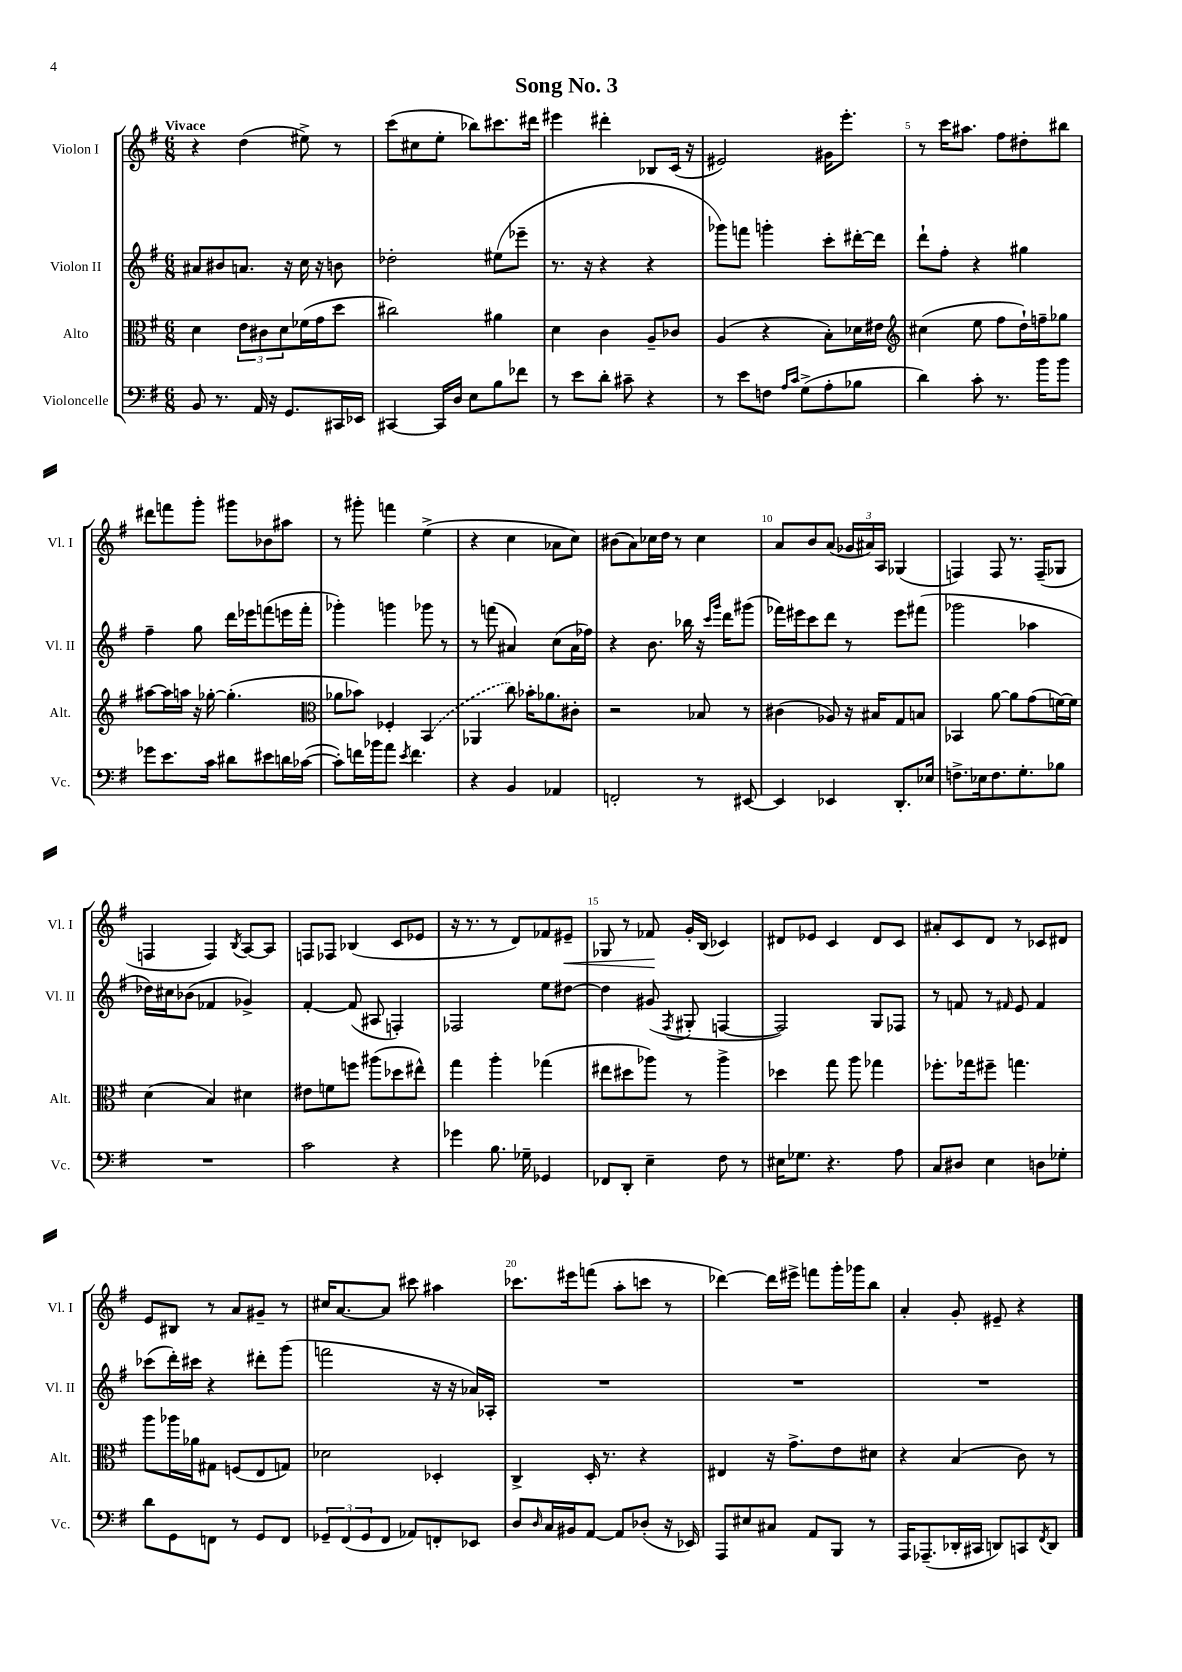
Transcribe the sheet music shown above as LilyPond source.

\header { title = "Song No. 3" }
<<
\new StaffGroup <<
\new Staff = "s0" \with { instrumentName = "Violon I" shortInstrumentName = "Vl. I" } {
    \clef treble \key g \major \numericTimeSignature \time 6/8 \tempo "Vivace"
    r4 d''4( eis''8->) r8 |
    c'''8( cis''8 e''8-. bes''8) cis'''8. dis'''16 |
    eis'''4 dis'''4-. bes8 c'16( r16 |
    eis'2) gis'16 e'''8.-. |
    r8 c'''16 ais''8. fis''8 dis''8-. bis''8 |
    dis'''8 f'''8 g'''8-. gis'''8 bes'8 ais''8 |
    r8 gis'''8-. f'''4 e''4->( |
    r4 c''4 aes'8 c''8) |
    bis'8( a'8) ces''16 d''16 r8 ces''4 |
    a'8 b'8 a'8( \tuplet 3/2 { ges'16 ais'16) a16 } ges4( |
    f4) f8 r8. f16--( ges8 |
    f4 f4) \acciaccatura { b8 } a8~ a8 |
    f8 fes8 bes4( c'8 ees'8 |
    r16 r8. r8 d'8) fes'8 eis'8--\< |
    ges8 r8 fes'8\! g'16-. b16( ces'4) |
    dis'8 ees'8 c'4 dis'8 c'8 |
    ais'8-. c'8 d'8 r8 ces'8 dis'8 |
    e'8 bis8 r8 a'8 gis'8-- r8 |
    cis''16 a'8.~ a'8 cis'''8 ais''4 |
    ces'''8. eis'''16 f'''8( a''8-. c'''8 r8 |
    des'''4~) des'''16 eis'''16-> f'''8 g'''16-. ges'''16 b''8 |
    a'4-. g'8-. eis'8-- r4 \bar "|." |
}
\new Staff = "s1" \with { instrumentName = "Violon II" shortInstrumentName = "Vl. II" } {
    \clef treble \key g \major \numericTimeSignature \time 6/8
    ais'8 bis'8 a'8. r16 c''16 r16 b'8 |
    des''2-. eis''8( ees'''8-- |
    r8. r16 r4 r4 |
    ges'''8) f'''8 g'''4-. c'''8-. dis'''16~-. dis'''16 |
    d'''8-! fis''8-. r4 gis''4 |
    fis''4-- g''8 d'''16 ees'''16 f'''8( e'''16 f'''16-. |
    ges'''4-.) g'''4 ges'''8 r8 |
    r8 f'''8( ais'4) c''8( ais'16 fes''16) |
    r4 b'8. bes''16 r16 \grace { c'''16 g'''16 } d'''16 gis'''8( |
    fes'''16) eis'''16 c'''8 d'''8 r8 eis'''8 fis'''8( |
    ges'''2 aes''4 |
    des''16) cis''16 bes'8( fes'4 ges'4->) |
    fis'4~-. fis'8( ais8 f4-.) |
    fes2 e''8 dis''8~ |
    dis''4 gis'8( \acciaccatura { fis8 } gis8-. f4~ |
    f2) g8 fes8 |
    r8 f'8 r8 \grace { fis'16 } e'8 fis'4 |
    ces'''8( d'''16-.) cis'''16 r4 dis'''8-. g'''8( |
    f'''2 r16 r16 aes'16) aes16-. |
    R2. |
    R2. |
    R2. \bar "|." |
}
\new Staff = "s2" \with { instrumentName = "Alto" shortInstrumentName = "Alt." } {
    \clef alto \key g \major \numericTimeSignature \time 6/8
    d'4 \tuplet 3/2 { e'8 cis'8 d'8 } fes'16( g'16 d''8 |
    cis''2) ais'4 |
    d'4 c'4 a8-- ces'8 |
    a4( r4 b8-.) des'16 eis'16 |
    \clef treble cis''4( e''8 fis''8 d''16-!) f''16-- ges''8 |
    ais''8~ ais''16 a''16 r16 ges''16~-. ges''4.-.( |
    \clef alto aes'8 bes'8) fes4-. \once \slurDashed b,4( |
    aes,4 c''8) bes'16-. aes'8. cis'8-. |
    r2 bes8 r8 |
    cis'4( aes8) r16 bis16 g8 b8 |
    bes,4 a'8~ a'8 g'8( f'16~) f'16 |
    d'4( b4) dis'4 |
    eis'8 f'8 f''8 ais''8( des''8 eis''8-^) |
    g''4 a''4-. ges''4( |
    eis''8 dis''8 aes''8) r8 aes''4-> |
    des''4 g''8 a''8 ges''4 |
    fes''8.-. ges''16 fis''8-- g''4. |
    a''8 aes''16 aes'16 gis8 f8( e8 g8) |
    des'2 des4-. |
    c4-> d16-. r8. r4 |
    eis4 r16 g'8.-> e'8 dis'8 |
    r4 b4( c'8) r8 \bar "|." |
}
\new Staff = "s3" \with { instrumentName = "Violoncelle" shortInstrumentName = "Vc." } {
    \clef bass \key g \major \numericTimeSignature \time 6/8
    b,8 r8. a,16 r16 g,8. cis,16 ees,16 |
    cis,4~ cis,16 d16 e8 b8 fes'8 |
    r8 e'8 d'8-. cis'8-- r4 |
    r8 e'8 f8 \grace { a16 c'16 } g8->( a8-. bes8 |
    d'4) c'8-. r8. b'16 b'8 |
    ges'8 e'8. c'16 dis'8 eis'8 d'16 ces'16~( |
    ces'8-.) f'16 bes'16 a'8 \acciaccatura { e'8 } f'4. |
    r4 b,4 aes,4 |
    f,2-. r8 eis,8~ |
    eis,4 ees,4 d,8.-. ees16 |
    f8.-> ees16 f8. g8.-. bes8 |
    R2. |
    c'2 r4 |
    ges'4 b8. ges16-- ges,4 |
    fes,8 d,8-. e4-- fis8 r8 |
    eis16 ges8. r4. a8 |
    c8 dis8 e4 d8 ges8-. |
    d'8 g,8 f,8 r8 g,8 f,8 |
    \tuplet 3/2 { ges,8-- fis,8( ges,8 } fis,8 aes,8) f,8-. ees,8 |
    d8 \grace { d16 } c16 bis,16 a,8~ a,8 des8-.( r16 ees,16) |
    a,,8 eis8 cis8 a,8 b,,8 r8 |
    a,,16 aes,,8.--( des,16-. cis,16 d,8) c,8 \acciaccatura { fis,8 } d,8 \bar "|." |
}
>>
>>
\layout { \context { \Score \override BarNumber.break-visibility = ##(#f #t #t) barNumberVisibility = #(every-nth-bar-number-visible 5) } }
